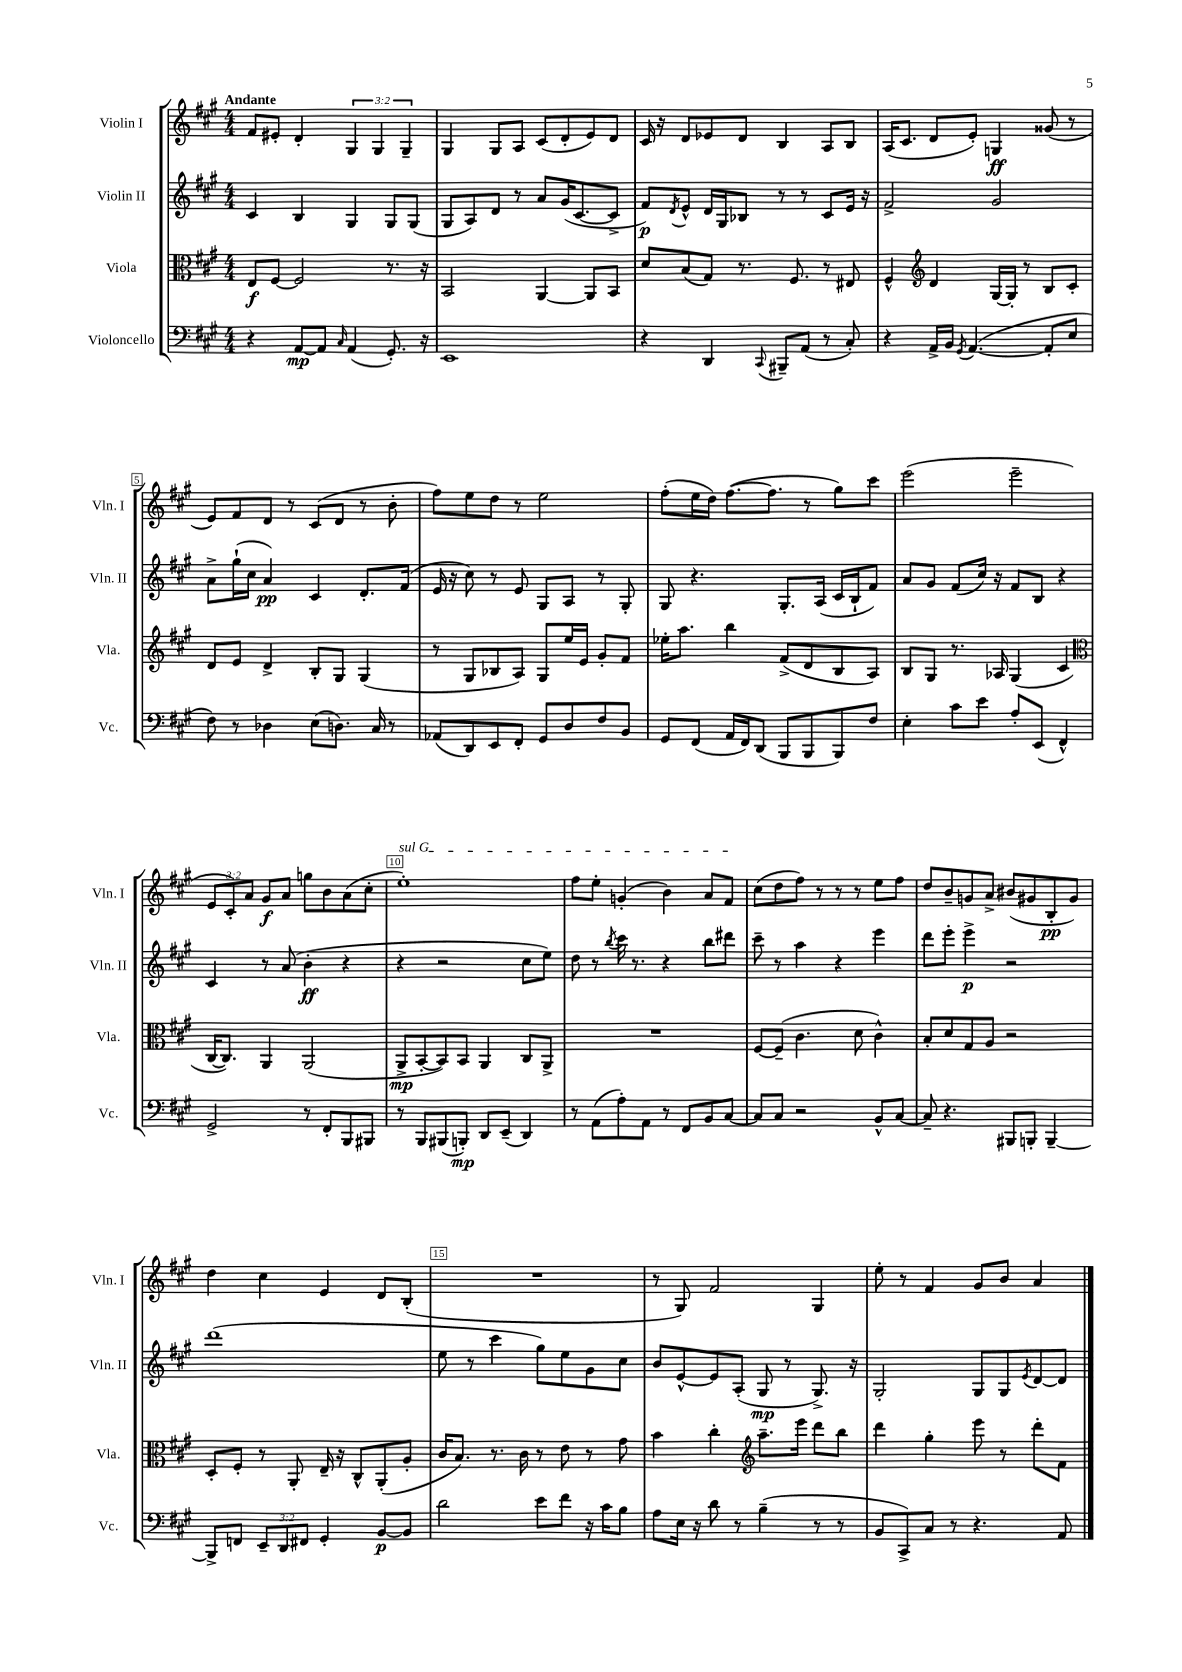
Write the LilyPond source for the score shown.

<<
\new StaffGroup <<
\new Staff = "s0" \with { instrumentName = "Violin I" shortInstrumentName = "Vln. I" } {
    \clef treble \key a \major \numericTimeSignature \time 4/4 \override Staff.TupletNumber.text = #tuplet-number::calc-fraction-text \tempo "Andante"
    fis'8 eis'8-. d'4-. \tuplet 3/2 { gis4 gis4 gis4-- } |
    gis4 gis8 a8 cis'8( d'8-. e'8) d'8 |
    cis'16 r16 d'8 ees'8 d'8 b4 a8 b8 |
    a16( cis'8. d'8 e'8-.) g4\ff gisis'8( r8 |
    e'8) fis'8 d'8 r8 cis'8( d'8 r8 b'8-. |
    fis''8) e''8 d''8 r8 e''2 |
    fis''8-.( e''16 d''16) fis''8.~( fis''8. r8 gis''8) cis'''8 |
    e'''2( e'''2-- |
    \tuplet 3/2 { e'8 cis'8-.) a'8 } gis'8\f a'8 g''8 b'8 a'8( cis''8-. |
    \once \override TextSpanner.bound-details.left.text = \markup { \italic "sul G" } e''1-.\startTextSpan) |
    fis''8 e''8-. g'4-.( b'4) a'8 fis'8\stopTextSpan |
    cis''8( d''8 fis''8) r8 r8 r8 e''8 fis''8 |
    d''8 b'8-- g'8 a'8-> bis'8( gis'8 b8-.\pp gis'8) |
    d''4 cis''4 e'4 d'8 b8-.( |
    R1 |
    r8 gis8) fis'2 gis4 |
    e''8-. r8 fis'4 gis'8 b'8 a'4 \bar "|." |
}
\new Staff = "s1" \with { instrumentName = "Violin II" shortInstrumentName = "Vln. II" } {
    \clef treble \key a \major \numericTimeSignature \time 4/4
    cis'4 b4 gis4 gis8 gis8( |
    gis8 a8) d'8 r8 a'8 gis'16( cis'8.~ cis'8-> |
    fis'8\p) \acciaccatura { d'8 } e'8-^ d'16 gis16 bes8 r8 r8 cis'8 e'16 r16 |
    fis'2-> gis'2 |
    a'8-> gis''16-!( cis''16 a'4\pp) cis'4 d'8.-. fis'16( |
    e'16 r16 cis''8) r8 e'8 gis8 a8 r8 gis8-. |
    gis8 r4. gis8.-. a16( cis'16 b16-! fis'8) |
    a'8 gis'8 fis'8( cis''16) r16 fis'8 b8 r4 |
    cis'4 r8 a'8( b'4-.\ff r4 |
    r4 r2 cis''8 e''8) |
    d''8 r8 \acciaccatura { b''8 } cis'''16 r8. r4 b''8 dis'''8 |
    cis'''8-- r8 a''4 r4 e'''4 |
    d'''8 e'''8-. e'''4->\p r2 |
    d'''1( |
    e''8 r8 cis'''4 gis''8) e''8 gis'8 cis''8 |
    b'8 e'8~-^ e'8 a8-.( gis8\mp r8 gis8.->) r16 |
    gis2-. gis8 gis8 \acciaccatura { e'8 } d'8~ d'8 \bar "|." |
}
\new Staff = "s2" \with { instrumentName = "Viola" shortInstrumentName = "Vla." } {
    \clef alto \key a \major \numericTimeSignature \time 4/4
    e8\f fis8~ fis2 r8. r16 |
    b,2 a,4~ a,8 b,8 |
    d'8 b8( gis8) r8. fis8. r8 eis8 |
    fis4-^ \clef treble d'4 gis16~ gis16-. r8 b8 cis'8-. |
    d'8 e'8 d'4-> b8-. gis8 gis4( |
    r8 gis8 bes8 a8) gis8 e''16 e'16 gis'8-. fis'8 |
    ees''16-. a''8. b''4 fis'8->( d'8 b8 a8) |
    b8 gis8 r8. aes16 gis4( cis'4 |
    \clef alto cis16~ cis8.) a,4 a,2( |
    a,8->\mp b,8~-. b,8) b,8 a,4 cis8 a,8-> |
    R1 |
    fis8~ fis8--( cis'4. d'8 cis'4-^) |
    b8-. d'8 gis8 a8 r2 |
    d8-. fis8-. r8 a,8-. e16-- r16 cis8-^ a,8-.( a8-. |
    cis'16 b8.) r8. cis'16 r8 e'8 r8 gis'8 |
    b'4 cis''4-. \clef treble a''8.-- e'''16 d'''8 b''8 |
    d'''4 gis''4-. e'''8 r8 d'''8-. fis'8 \bar "|." |
}
\new Staff = "s3" \with { instrumentName = "Violoncello" shortInstrumentName = "Vc." } {
    \clef bass \key a \major \numericTimeSignature \time 4/4 \override Staff.TupletNumber.text = #tuplet-number::calc-fraction-text
    r4 a,8~\mp a,8 \grace { cis16 } a,4( gis,8.-.) r16 |
    e,1 |
    r4 d,4 \appoggiatura { cis,8 } bis,,8-- a,8( r8 cis8-.) |
    r4 a,16-> b,16 \acciaccatura { gis,8 } a,4.~( a,8-. e8 |
    fis8) r8 des4 e8( d8.) cis16 r8 |
    aes,8( d,8) e,8 fis,8-. gis,8 d8 fis8 b,8 |
    gis,8 fis,8( a,16 fis,16) d,8( b,,8 b,,8 b,,8) fis8 |
    e4-. cis'8 e'8 a8-. e,8( fis,4-^) |
    gis,2-> r8 fis,8-. b,,8 bis,,8 |
    r8 b,,8 bis,,8( b,,8-.\mp) d,8 e,8--( d,4) |
    r8 a,8( a8-.) a,8 r8 fis,8 b,8 cis8~ |
    cis8 cis8 r2 b,8-^ cis8~ |
    cis8-- r4. bis,,8 b,,8-. b,,4~-- |
    b,,8-> f,8 \tuplet 3/2 { e,8-- d,8 fis,8 } gis,4-. b,8~\p b,8 |
    d'2 e'8 fis'8 r16 cis'16 b8 |
    a8 e16 r16 d'8 r8 b4--( r8 r8 |
    b,8 cis,8->) cis8 r8 r4. a,8 \bar "|." |
}
>>
>>
\layout { \context { \Score \override BarNumber.break-visibility = ##(#f #t #t) barNumberVisibility = #(every-nth-bar-number-visible 5) \override BarNumber.stencil = #(make-stencil-boxer 0.1 0.3 ly:text-interface::print) } }
